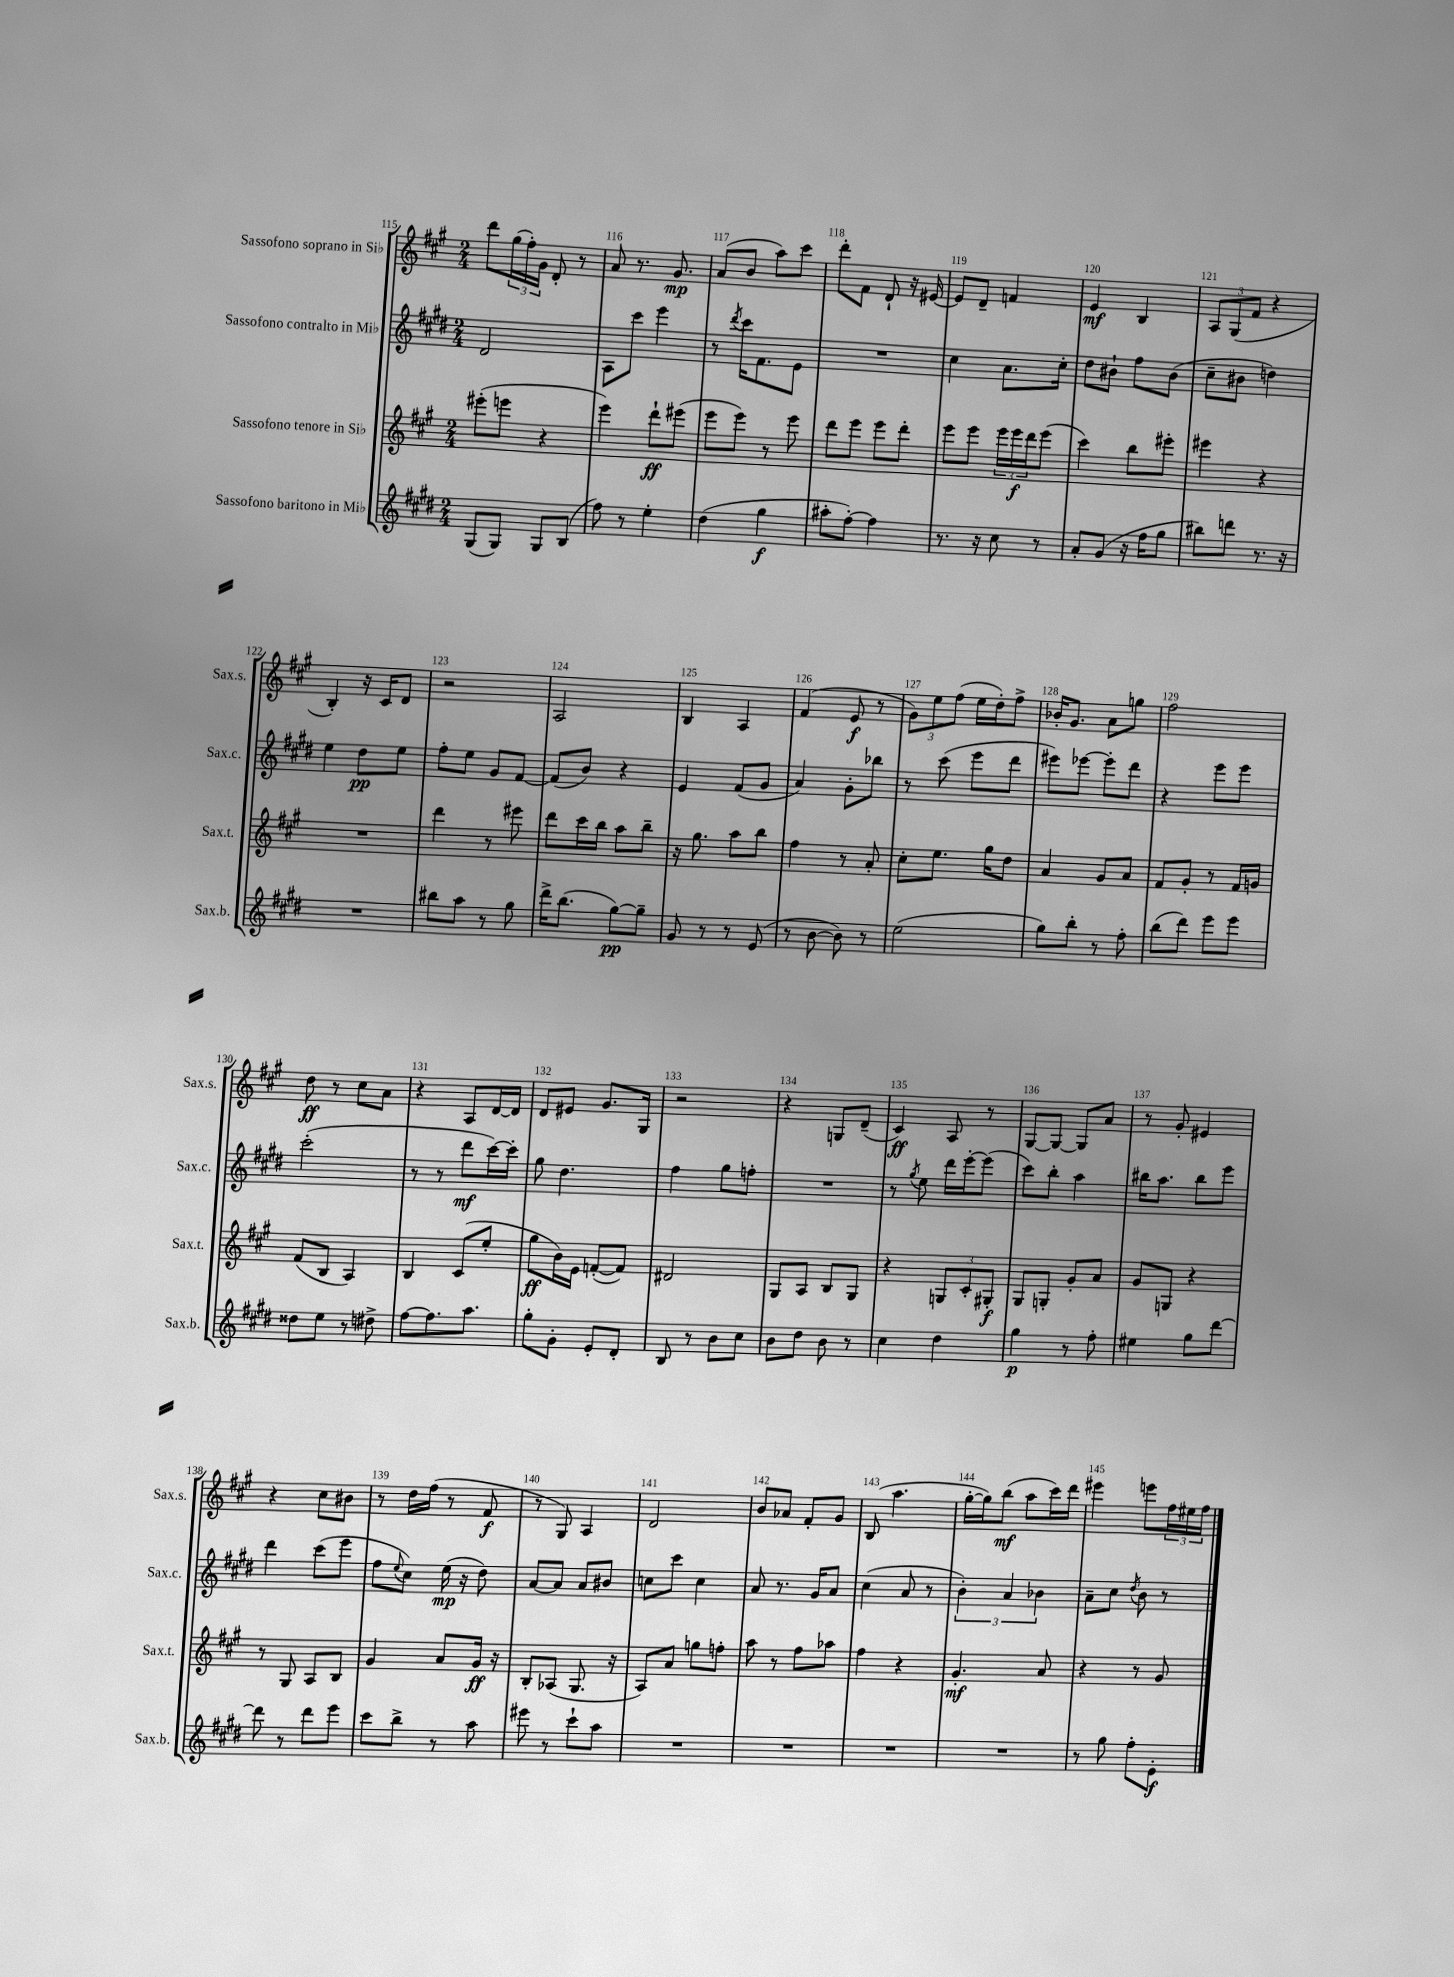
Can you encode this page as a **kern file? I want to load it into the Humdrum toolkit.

**kern	**kern	**kern	**kern
*staff4	*staff3	*staff2	*staff1
*clefG2	*clefG2	*clefG2	*clefG2
*k[f#c#g#d#]	*k[f#c#g#]	*k[f#c#g#d#]	*k[f#c#g#]
*M2/4	*M2/4	*M2/4	*M2/4
(8G#/L	(8eee#'\L	2d#/	8ddd\L
8G#/J)	8eee\J	.	(24gg#\L
.	.	.	24ff#'\)
.	.	.	24g#\JJ
8G#/L	4r	.	8d'/
(8B/J	.	.	8r
=	=	=	=
8ff#\)	4eee\)	8A\L	8a/
8r	.	8ccc#\J	8.r
4ee'\	8ddd`\L	4eee\	.
.	.	.	8.g#/
.	(8eee#\J	.	.
=	=	=	=
(4dd#\	8eee\L	8r	(8a/L
.	.	8qddd#/	.
.	8eee\J)	16ccc#\LK	8b/J
.	.	8.f#\	.
4gg#\	8r	.	8aa\L)
.	8eee\	8e\J	8ccc#\J
=	=	=	=
8aa#'\L	8ddd\L	2r	8ddd'\L
[8ff#'\J)	8eee\J	.	8f#\J
4ff#\]	8eee\L	.	8d`/
.	8ddd'\J	.	16r
.	.	.	[16e#/
=	=	=	=
8.r	8eee\L	4cc#\	8e#/]L
.	8eee\J	.	8d~/J
16r	.	.	.
8cc#\	24eee\LL	8.a\L	4f/
.	24eee\	.	.
.	24ddd\J	.	.
8r	(8eee\J	.	.
.	.	16cc#'\Jk	.
=	=	=	=
8a'/L	4ccc#\)	8dd#\L	4e/
(8g#/J	.	8b#`\J	.
16r	8bb\L	8ff#\L	4B/
16ff#\LK	.	.	.
8gg#\J	8eee#'\J	(8b#\J	.
=	=	=	=
8bb#\L)	4eee#\	8cc#~\L	12A/L
.	.	.	(12G#/
8ddd\J	.	8b#\J	.
.	.	.	12f#/J
8.r	4r	4dd\)	4r
16r	.	.	.
=	=	=	=
2r	2r	4ee\	4B'/)
.	.	8dd#\L	16r
.	.	.	16c#/LK
.	.	8ee\J	8d/J
=	=	=	=
8bb#\L	4ddd\	8ff#'\L	2r
8aa\J	.	8ee\J	.
8r	8r	8g#/L	.
8gg#\	8eee#\	[8f#/J	.
=	=	=	=
16ddd#^\LK	8ddd\L	(8f#/]L	2A/
(8.bb\J	.	.	.
.	16ccc#\L	8b/J)	.
.	16bb\JJ	.	.
[8gg#\L)	8aa\L	4r	.
8gg#~\]J	8bb~\J	.	.
=	=	=	=
8g#/	16r	4e/	4B/
.	8.gg#\	.	.
8r	.	.	.
8r	8aa\L	(8f#/L	4A/
(8e/	8bb\J	8g#/J	.
=	=	=	=
8r	4ff#\	4a/)	(4f#/
[8b\	.	.	.
8b\])	8r	8g#'\L	8e/
8r	8a'/	8bb-\J	8r
=	=	=	=
(2ee\	8cc#'\L	8r	12g#\L)
.	.	.	12ee\
.	8.ee\J	(8ccc#\	.
.	.	.	(12ff#\J
.	.	8eee\L	16ee\LL
.	16gg#\LK	.	16dd'\J)
.	8dd\J	8ddd#\J	8ff#^\J
=	=	=	=
8gg#\L)	4a/	8eee#\L)	16b-'/LK
.	.	.	8.g#/J
8bb'\J	.	[8eee-\J	.
8r	8g#/L	8eee-'\]L	8a\L
8ff#'\	8a/J	8ddd#\J	8gg\J
=	=	=	=
(8bb\L	8f#/L	4r	2ff#\
8ddd#\J)	8g#'/J	.	.
8eee\L	8r	8eee\L	.
8eee\J	16f#/LL	8eee\J	.
.	16g/JJ	.	.
=	=	=	=
8dd##\L	(8f#/L	(2ccc#'\	8dd\
8ee\J	8B/J	.	8r
8r	4A/)	.	8cc#\L
8dd#^\	.	.	8a\J
=	=	=	=
[8ff#\L	4B/	8r	4r
8.ff#\]	.	8r	.
.	(8c#/L	8ddd#\L	8A/L
8.aa\J	.	.	.
.	8ee'/J	[16ccc#\L)	[16d/L
.	.	16ccc#'\]JJ	16d/]JJ
=	=	=	=
8gg#'\L	8gg#\L	8gg#\	8d/L
8g#'\J	16b\L)	4.dd#\	8e#/J
.	16e\JJ	.	.
8e'/L	([8f'/L	.	8.g#/L
8d#'/J	8f/]J)	.	.
.	.	.	16G#/Jk
=	=	=	=
8B/	2d#/	4ff#\	2r
8r	.	.	.
8b\L	.	8gg#\L	.
8cc#\J	.	8ff'\J	.
=	=	=	=
8b\L	8G#/L	2r	4r
8dd#\J	8A/J	.	.
8b\	8B/L	.	8G/L
8r	8G#/J	.	(8d~/J
=	=	=	=
4cc#\	4r	8r	4c#/)
.	.	8qgg#/	.
.	.	8ee\	.
4dd#\	12G/L	16ddd#\LL	8A/
.	.	[16eee'\J	.
.	12c#'/	.	.
.	.	(8eee\]J	8r
.	12G#'/J	.	.
=	=	=	=
4gg#\	8G#/L	8ccc#\L)	[8G#/L
.	8G'/J	8bb'\J	8G#/_J
8r	8g#'/L	4aa\	8G#/]L
8ff#'\	8a/J	.	8a/J
=	=	=	=
4ee#\	8g#/L	16bb#\LK	8r
.	.	8.aa\J	.
.	8G/J	.	8g#'/
8gg#\L	4r	8bb#\L	4e#/
[8ddd#\J	.	8eee\J	.
=	=	=	=
8ddd#\]	8r	4ddd#\	4r
8r	8G#/	.	.
8ddd#\L	8A/L	(8ccc#\L	8cc#\L
8eee\J	8B/J	8eee\J	8b#\J
=	=	=	=
8ccc#\L	4g#/	8ff#\L	8r
.	.	8qqee/	.
8bb^\J	.	8cc#\J)	16dd\LL
.	.	.	(16ff#\JJ
8r	8a/L	(16ee\	8r
.	.	16r	.
8aa\	16g#/Jk	8dd#\)	8f#/
.	16r	.	.
=	=	=	=
8eee#\	8B'/L	[8a/L	8r
8r	(8A-/J	8a/]J	8G#/)
8ccc#`\L	8.G#/	8a/L	4A/
8aa\J	.	8b#/J	.
.	16r	.	.
=	=	=	=
2r	8A/L)	8cc\L	2d/
.	8a/J	8ccc#\J	.
.	8gg\L	4cc\	.
.	8ff'\J	.	.
=	=	=	=
2r	8aa\	8a/	8b/L
.	8r	8.r	8a-/J
.	8ff#\L	.	8f#'/L
.	.	16g#/LK	.
.	8aa-\J	8a/J	8g#/J
=	=	=	=
2r	4ff#\	(4cc#\	(8B/
.	.	.	4.aa\
.	4r	8a/	.
.	.	8r	.
=	=	=	=
2r	4.g#'/	6b'\)	[16gg#'\LL
.	.	.	16gg#\]J)
.	.	.	(8bb\J
.	.	6a/	.
.	.	.	8aa\L
.	.	6b-\	.
.	8a/	.	16ccc#\L)
.	.	.	16ddd\JJ
=	=	=	=
8r	4r	8a~\L	4eee#\
8gg#\	.	8cc#\J	.
.	.	8qdd#/	.
8ff#'\L	8r	8b\	8eee\L
8e'\J	8g#/	8r	24ff#\L
.	.	.	24ee#\
.	.	.	24ff#\JJ
==	==	==	==
*-	*-	*-	*-
